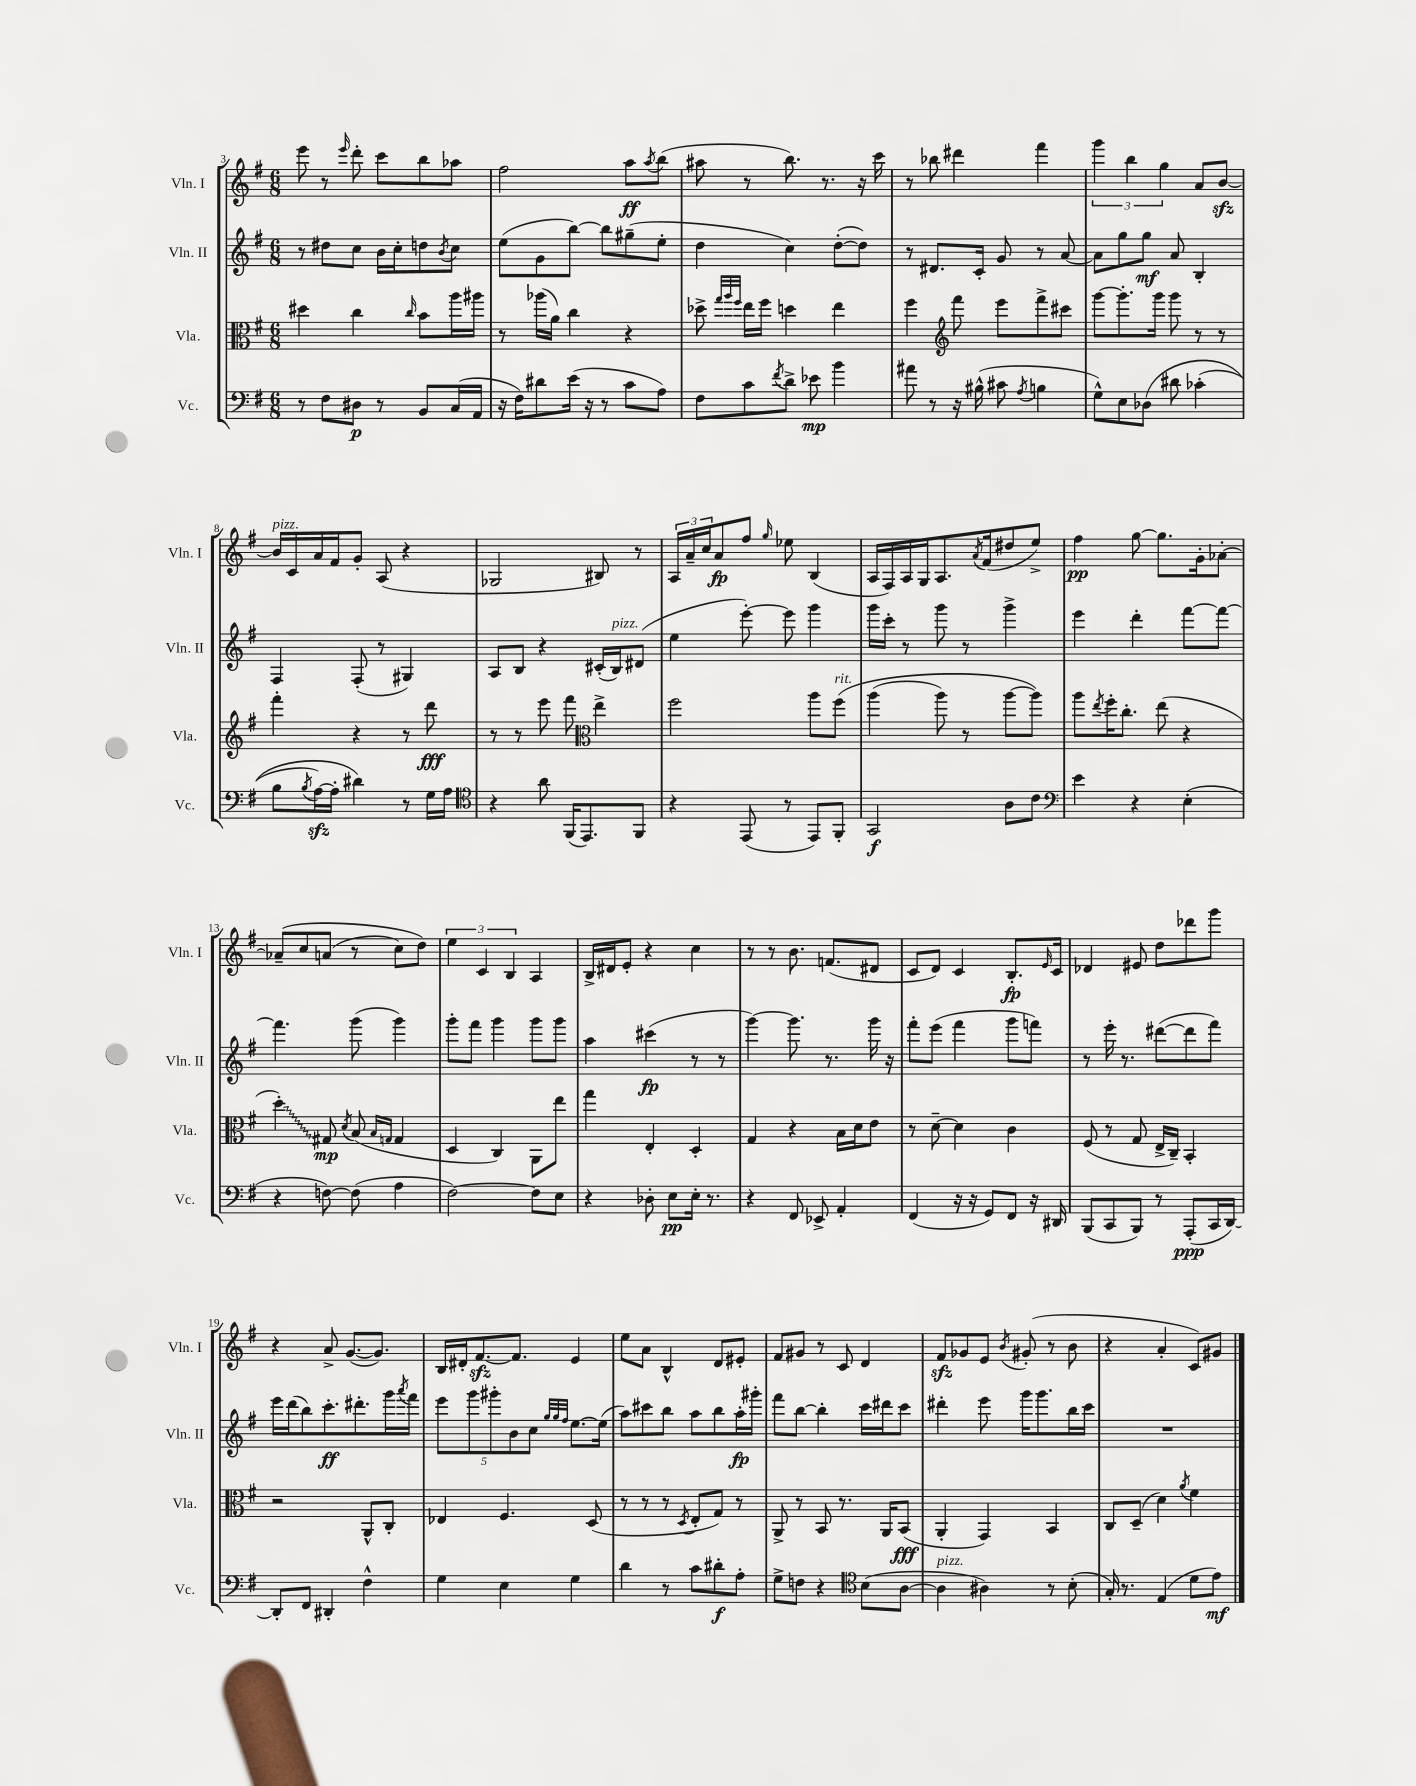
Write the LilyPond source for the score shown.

<<
\new StaffGroup <<
\new Staff = "s0" \with { instrumentName = "Vln. I" shortInstrumentName = "Vln. I" } {
    \clef treble \key g \major \numericTimeSignature \time 6/8
    e'''8 r8 \grace { e'''16 } d'''8-. c'''8 b''8 aes''8 |
    fis''2 a''8\ff \acciaccatura { a''8 } b''8( |
    ais''8 r8 b''8.) r8. r16 c'''16 |
    r8 bes''8 dis'''4 fis'''4 |
    \tuplet 3/2 { g'''4 b''4 g''4 } a'8 b'8~\sfz |
    b'16^\markup { \italic "pizz." } c'16 a'16 fis'16 g'8-. a8( r4 |
    ges2 bis8) r8 |
    \tuplet 3/2 { a16 a'16-- c''16 } a'8\fp fis''8 \grace { g''16 } ees''8 b4( |
    a16 fis16) a16 g16 a8. \acciaccatura { a'8 } fis'16( dis''8 e''8->) |
    fis''4\pp g''8~ g''8. g'16-. aes'8~-. |
    aes'8--\( c''8 a'8( r8 c''8) d''8\) |
    \tuplet 3/2 { e''4 c'4 b4 } a4 |
    b16-> dis'16 e'8-. r4 c''4 |
    r8 r8 b'8. f'8.( dis'8 |
    c'8 d'8) c'4 b8.-.\fp \grace { e'16 } c'16 |
    des'4 eis'8 d''8 des'''8 g'''8 |
    r4 a'8-> g'8.~( g'8.) |
    b16 dis'16-. fis'8.~\sfz fis'8. e'4 |
    e''8 a'8 b4-^ d'8 eis'8-. |
    fis'8 gis'8 r8 c'8 d'4 |
    fis'8\sfz ges'8 e'8 \acciaccatura { b'8 } gis'8-.( r8 b'8 |
    r4 a'4-. c'8) gis'8 \bar "|." |
}
\new Staff = "s1" \with { instrumentName = "Vln. II" shortInstrumentName = "Vln. II" } {
    \clef treble \key g \major \numericTimeSignature \time 6/8
    r8 dis''8 c''8 b'16 c''16-. d''8 \acciaccatura { b'8 } c''8 |
    e''8( g'8 b''8~) b''8 gis''8--( e''8-. |
    d''4 c''4) d''8~-.( d''8) |
    r8 dis'8. c'16-. g'8 r8 a'8~ |
    a'8 g''8 g''8\mf a'8 b4-. |
    fis4 fis8-.( r8 gis4) |
    a8 b8 r4 cis'16-.( b16^\markup { \italic "pizz." }) dis'8( |
    e''4 e'''8~-.) e'''8 g'''4 |
    g'''16 c'''16-. r8 g'''8 r8 g'''4-> |
    e'''4 d'''4-. fis'''8~ fis'''8~ |
    fis'''4. g'''8( g'''4) |
    g'''8-. fis'''8 g'''4 g'''8 g'''8 |
    a''4 cis'''4\fp( r8 r8 |
    g'''4~) g'''8. r8. g'''16 r16 |
    fis'''8-. e'''8( fis'''4 g'''8 f'''8) |
    r8 e'''16-. r8. dis'''8~( dis'''8 fis'''8) |
    e'''16 d'''16( b''8) c'''8.-.\ff dis'''8.-. g'''16 \acciaccatura { a'''8 } fis'''16 |
    \tuplet 5/4 { e'''8 g'''8 gis'''8-. b'8 c''8 } \grace { g''32 g''32 fis''32 } e''8.~ e''16( |
    a''8) cis'''8 b''8 a''8 b''8 a''16-.\fp gis'''16-. |
    fis'''8 b''8~ b''4-. c'''16 dis'''16 c'''8 |
    dis'''4-. e'''8 g'''16 g'''8. b''16 c'''16 |
    R2. \bar "|." |
}
\new Staff = "s2" \with { instrumentName = "Vla." shortInstrumentName = "Vla." } {
    \clef alto \key g \major \numericTimeSignature \time 6/8
    dis''4 c''4 \grace { c''16 } b'8 a''16 ais''16 |
    r8 aes''16( a'16) c''4 r4 |
    des''8-> \grace { g''32 a''32 fis''32 } e''16 fis''16 d''4 e''4 |
    fis''4 \clef treble fis'''8 e'''8 fis'''8-> cis'''8 |
    g'''8~ g'''8.-. g'''16 g'''8 r8 r8 |
    fis'''4-. r4 r8 d'''8\fff |
    r8 r8 e'''8 fis'''8 \clef alto e''4-> |
    fis''2 a''8 fis''8^\markup { \italic "rit." }\( |
    a''4( a''8) r8 a''8~ a''8\) |
    a''8 \acciaccatura { e''8 } fis''16-. c''8.-. e''8( r4 |
    \once \override Glissando.style = #'zigzag d''4-.\glissando) gis8\mp \acciaccatura { d'8 } b8( \grace { b16 g16 } g4 |
    d4 c4) a,8 e''8 |
    g''4 e4-. d4-. |
    g4 r4 b16 d'16 e'8 |
    r8 d'8~-- d'4 c'4 |
    fis8( r8 g8 e16-> c16--) b,4-. |
    r2 a,8-^ c8-. |
    ees4 fis4. d8( |
    r8 r8 r8 \acciaccatura { d8 } e8-. g8) r8 |
    a,8-> r8 b,8 r8. a,16 b,8\fff( |
    a,4-. g,4) b,4 |
    c8 d8--( d'4) \acciaccatura { a'8 } fis'4 \bar "|." |
}
\new Staff = "s3" \with { instrumentName = "Vc." shortInstrumentName = "Vc." } {
    \clef bass \key g \major \numericTimeSignature \time 6/8
    r8 fis8 dis8\p r8 b,8 c16( a,16 |
    r16 fis16) dis'8 e'16( r16 r8 c'8 a8) |
    fis8 c'8 \acciaccatura { fis'8 } d'8-> ees'8\mp b'4 |
    ais'8 r8 r16 bis16-^( cis'8 \acciaccatura { a8 } b4 |
    g8-^) e8 des8\( dis'8 ces'4-.( |
    b8 \acciaccatura { b8 } a16~\sfz) a16-. dis'4\) r8 g16 a16 |
    \clef tenor r4 a'8 fis,16( e,8.) fis,8 |
    r4 e,8( r8 e,8) fis,8-. |
    g,2\f a8 c'8 |
    \clef bass e'4 r4 e4-.( |
    r4 f8~) f8( a4 |
    fis2~) fis8 e8 |
    r4 des8-. e8\pp e16-. r8. |
    r4 fis,8 ees,8-> a,4-. |
    fis,4( r16 r16 g,8) fis,8 r16 dis,16 |
    b,,8( c,8 b,,8) r8 a,,8-.\ppp( c,16 d,16~) |
    d,8-. fis,8 dis,4-. fis4-^ |
    g4 e4 g4 |
    d'4 r8 c'8 dis'8-.\f a8-. |
    g8-> f8 r4 \clef tenor b8( a8~ |
    a4^\markup { \italic "pizz." } ais4) r8 b8-.( |
    g16-.) r8. e4( d'8 e'8\mf) \bar "|." |
}
>>
>>
\layout { \context { \Score currentBarNumber = #3 } }
